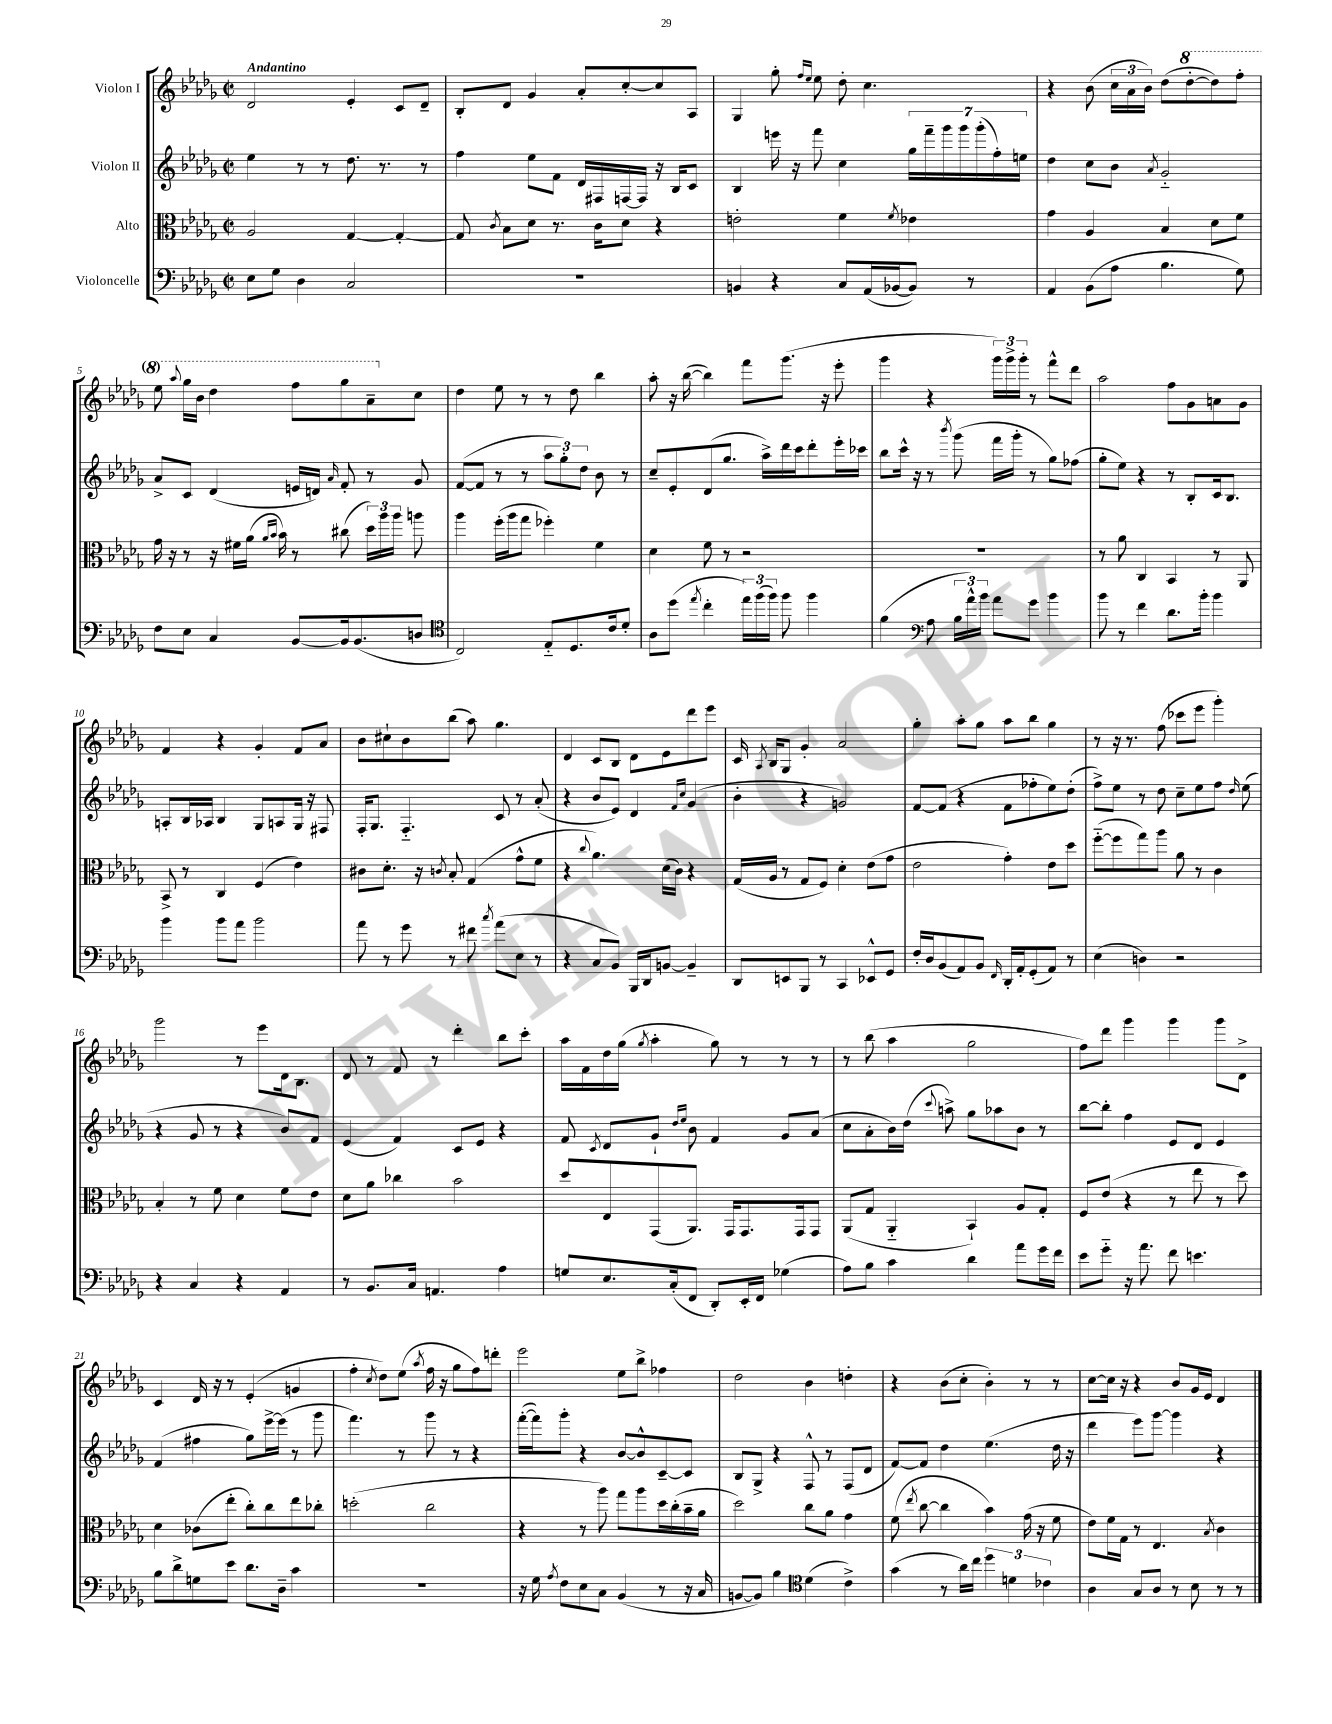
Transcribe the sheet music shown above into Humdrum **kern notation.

**kern	**kern	**kern	**kern
*part4	*part3	*part2	*part1
*staff4	*staff3	*staff2	*staff1
*I"Violoncelle	*I"Alto	*I"Violon II	*I"Violon I
*clefF4	*clefC3	*clefG2	*clefG2
*k[b-e-a-d-g-]	*k[b-e-a-d-g-]	*k[b-e-a-d-g-]	*k[b-e-a-d-g-]
*M2/2	*M2/2	*M2/2	*M2/2
*met(c|)	*met(c|)	*met(c|)	*met(c|)
=1	=1	=1	=1
!	!	!	!LO:TX:a:B:t=Andantino
8E-\L	2A-/	4ee-\	2d-/
8G-\J	.	.	.
4D-\	.	8r	.
.	.	8r	.
2C/	[4G-/	8.dd-\	4e-'/
.	.	8.r	.
.	4G-'/_	.	8c/L
.	.	8r	8d-~/J
=2	=2	=2	=2
1r	8G-/]	4ff\	8B-'/L
.	8qc/	.	.
.	8B-\L	.	8d-/J
.	8d-\J	8ee-\L	4g-/
.	8.r	8f\J	.
.	.	16d-/LL	8a-'/L
.	16c\KL	16F#X/	.
.	8d-\J	[16Fn/	[8cc'/
.	.	16F/JJ]	.
.	4r	16r	8cc/]
.	.	16B-/KL	.
.	.	8c/J	8A-/J
=3	=3	=3	=3
4BBn/	2en'\	4B-/	4G-/
4r	.	16eeen\	8gg-'\
.	.	16r	.
.	.	.	16qqff/LL
.	.	.	16qqee-/JJ
.	.	8fff\	8ee-\
8C/L	4f\	4cc\	8dd-'\
(16AA-/L	.	.	4.cc\
[16BB-X/J	.	.	.
.	8qf/	.	.
8BB-/J])	4e-X\	28gg-\LL	.
.	.	28fff~\	.
.	.	28ggg-\	.
.	.	28ggg-\	.
8r	.	.	.
.	.	(28ggg-'\	.
.	.	28ff'\)	.
.	.	28een\JJ	.
=4	=4	=4	=4
4AA-/	4g-\	4dd-\	4r
(8BB-\L	4A-/	8cc\L	(8b-\
8A-\J	.	8b-\J	24cc\LL
.	.	.	24a-\
.	.	.	24b-\JJ)
.	.	8qa-/	.
4.B-\	4B-/	2g-/	(8dd-\L
*	*	*	*8va
.	.	.	[8ddd-'\
.	8d-\L	.	8ddd-\])
8G-\)	8f\J	.	8fff'\J
!!LO:LB:g=z
=5	=5	=5	=5
8F\L	16g-\	8a-^/L	8eee-\
.	16r	.	.
.	.	.	8qqaaa-/
8E-\J	8r	8c/J	16ggg-\LL
.	.	.	16bb-\JJ
4C/	16r	(4d-/	4ddd-\
.	16f#X\LL	.	.
.	(16a-\JJ	.	.
.	16qqa-/LL	.	.
.	16qqb-/JJ	.	.
.	16b-\)	.	.
[8BB-/L	8r	16en/LL	8fff\L
.	.	16dn/JJ)	.
.	.	16qqa-/	.
16BB-/k]	(8cc#X\	8f'/	8ggg-\
(8.BB-/	.	.	.
.	24dd-\LL)	8r	8aa-~\
.	24aa-\	.	.
.	24aa-\JJ	.	.
*	*	*	*X8va
8Dn/J	8aan\	8g-/	8cc\J
=6	=6	=6	=6
*clefC4	*	*	*
2C/)	4aa-\	([8f/L	4dd-\
.	.	8f/J]	.
.	(16ff'\LL	8r	8ee-\
.	16aa-\J	.	.
.	8gg-\J	8r	8r
8E-/L	4ff-X'\)	12aa-\L	8r
.	.	12gg-'\)	.
8.D-/	.	.	8dd-\
.	.	12dd-\J	.
.	4f\	8b-\	4bb-\
16c/k	.	.	.
8d-'/J	.	8r	.
=7	=7	=7	=7
8A-\L	4d-\	8cc~/L	8aa-'\
(8dd-\J	.	8e-'/	16r
.	.	.	([16bb-\
8qee-/	.	.	.
4cc'\	8f\	(8d-/	4bb-\])
.	8r	8.gg-/J	.
24ee-\LL)	2r	.	8fff\L
(24ff\	.	.	.
.	.	16aa-^\LL)	.
24ff\JJ)	.	.	.
8ff\	.	16ddd-\	(8.ggg-\J
.	.	16ccc\J	.
4ff\	.	8ddd-'\	.
.	.	.	16r
.	.	16eee-'\L	8eee-'\
.	.	16ccc-X\JJ	.
=8	=8	=8	=8
(4f\	1r	8bb-\L	4ggg-\
.	.	16ccc^^\Jk	.
.	.	16r	.
*clefF4	*	*	*
8A-\	.	8r	4r
.	.	8qbbb-/	.
24B-\LL	.	(8ggg-\	.
24a-^^\)	.	.	.
24b-\JJ	.	.	.
8a-\L	.	16fff\LL	24ggg-\LL)
.	.	.	24ggg-^\
.	.	16ggg-'\JJ	.
.	.	.	24ggg-'\JJ
8g-\J	.	8r	8r
4b-\	.	8gg-\L)	8fff^^\L
.	.	(8ff-X\J	8ddd-\J
=9	=9	=9	=9
8b-\	8r	8gg-'\L	2aa-\
8r	8a-\	8ee-\J)	.
4f\	4C/	4r	.
8.d-\L	4BB-/	8r	8ff\L
.	.	8B-'/L	8g-\
16b-'\Jk	.	.	.
4b-\	8r	16c/k	8an\
.	.	8.B-/J	.
.	8AA-/	.	8g-\J
!!LO:LB:g=z
=10	=10	=10	=10
4b-\	8BB-^/	8An'/L	4f/
.	8r	16B-/L	.
.	.	16A-X/JJ	.
8b-\L	4C/	4B-/	4r
8a-\J	.	.	.
2b-\	(4F/	8G-/L	4g-'/
.	.	8An/	.
.	4e-\)	16G-/Jk	8f/L
.	.	16r	.
.	.	8F#X/	8a-/J
=11	=11	=11	=11
8a-\	8c#X\L	16F'/KL	8b-\L
.	.	8.G-/J	.
8r	8.d-'\J	.	8cc#X`\
8g-\	.	4.F/	8b-\
.	16r	.	.
.	8qcn/	.	.
8r	8B-'/	.	(8bb-\J
8f#X\	(4G-/	.	8aa-\)
8qcc/	.	.	.
(8a-\L	.	8c/	4.gg-\
8E-\J	8g-^^\L	8r	.
8r	8f\J	(8a-'/	.
=12	=12	=12	=12
4r	4r	4r	4d-/
.	8qqcc/	.	.
8C/L	4.a-\)	8b-/L	8c/L
8BB-/J)	.	8e-/J)	8B-/J
16BBB-/LL	.	4d-/	8d-\L
16DD-/J	.	.	.
[8BBn/J	(16d-\LL	.	8e-\
.	16c\JJ)	.	.
.	.	16qqf/LL	.
.	.	16qqcc/JJ	.
4BB~/]	4r	(4g-/	8ddd-\
.	.	.	8eee-\J
=13	=13	=13	=13
8DD-/L	(16G-/LL	4b-'\	16c/
.	.	.	8qA-/
.	16A-/JJ	.	16B-/KL
8EEn/	8r	.	8G-/J
8BBB-/J	8G-/L	4r	4g-'/
8r	8F/J)	.	.
4CC/	4d-'\	2gn/)	2a-/
8EE-X^^/L	(8e-\L	.	.
8GG-/J	8g-\J	.	.
=14	=14	=14	=14
16F'/LL	2e-\	[8f/L	4gg-'\
16D-/J	.	.	.
(8BB-/	.	(8f/J]	.
8AA-/)	.	4r	8aa-'\L
8BB-/J	.	.	8gg-\J
16qqFF/	.	.	.
16DD-'/LL	4g-'\)	8f\L	8aa-\L
16AA-'/J	.	.	.
(8GG-'/	.	8ff-X'\	8bb-\J
8AA-/J)	8e-\L	8ee-\)	4gg-\
8r	8dd-\J	(8dd-'\J	.
=15	=15	=15	=15
(4E-\	([8ff\L	8ff^\L)	8r
.	8ff\]	8ee-\J	16r
.	.	.	8.r
4Dn\)	8gg-\)	8r	.
.	8aa-\J	8dd-\	(8ff\
2r	8a-\	8cc~\L	8ccc-X\L
.	8r	8ee-\	8eee-\J
.	4c\	8ff\J	4ggg-'\)
.	.	16qqdd-/	.
.	.	(8ee-\	.
!!LO:LB:g=z
=16	=16	=16	=16
4r	4B-'/	4r	2ggg-\
4C/	8r	8g-/	.
.	8f\	8r	.
4r	4d-\	4r	8r
.	.	.	8eee-\L
4AA-/	8f\L	8b-/L)	16d-\k
.	.	.	8.B-\J
.	8e-\J	8f/J	.
=17	=17	=17	=17
8r	8d-\L	(4e-/	8d-/
8.BB-/L	8a-\J	.	8r
.	4cc-X\	4f/)	8f/
16C/Jk	.	.	.
4.AAn/	.	.	8r
.	2b-\	8c/L	4ddd-'\
.	.	8e-/J	.
4A-\	.	4r	8bb-\L
.	.	.	8ccc'\J
=18	=18	=18	=18
8Gn/L	8dd-/L	8f/	16aa-\LL
.	.	.	16f\
.	.	8qc/	.
8.E-/	8E-/	8d-/L	16dd-\
.	.	.	(16gg-\JJ
.	.	.	8qgg-/
.	(8GG-/	8g-`/J	4aa-'\
(16C'/k	.	.	.
.	.	16qqdd-/LL	.
.	.	16qqee-/JJ	.
8FF/J	8.AA-/J)	8b-\	.
8DD-'/L)	.	4f/	8gg-\)
.	16GG-/KL	.	.
16EE-'/L	8.GG-/	.	8r
16FF/JJ	.	.	.
(4G-X\	.	8g-/L	8r
.	16GG-/k	.	.
.	8GG-/J	(8a-/J	8r
=19	=19	=19	=19
8A-\L)	(8AA-/L	8cc\L	8r
8B-\J	8G-/J	8a-'\	(8bb-\
4c\	4AA-/	16b-\L)	4aa-\
.	.	(16dd-\JJ	.
.	.	8qqccc/	.
.	.	8aan^\)	.
4d-\	4BB-`/)	8gg-\L	2gg-\
.	.	8aa-X\	.
8a-\L	8A-/L	8b-\J	.
16g-\L	8G-'/J	8r	.
16f\JJ	.	.	.
=20	=20	=20	=20
8e-\L	8F/L	[8bb-\L	8ff\L)
8g-\J	(8e-/J	8bb-'\J]	8ddd-\J
16r	4r	4ff\	4ggg-\
8.a-\	.	.	.
8f\	8r	8e-/L	4ggg-\
4.en\	8ee-\	8d-/J	.
.	8r	4e-/	8ggg-\L
.	8dd-\)	.	8d-^\J
!!LO:LB:g=z
=21	=21	=21	=21
8B-\L	4d-\	(4f/	4c/
8d-^\	.	.	.
8Gn\	(8c-X\L	4ff#X\	16d-/
.	.	.	16r
8e-\J	8ee-'\J	.	8r
8.d-\L	8cc'\L)	8gg-\L)	(4e-'/
.	8cc\	[16eee-^\L	.
16D-~\Jk	.	(16eee-\JJ]	.
4c\	8ee-\	8r	4gn/
.	8cc-X'\J	8ggg-\	.
=22	=22	=22	=22
1r	(2ddn'\	4.fff\)	4ff'\
.	.	.	8qcc/
.	.	.	8dd-\L)
.	.	8r	(8ee-\J
.	.	.	8qaa-/
.	2cc\	8ggg-\	16ff\
.	.	.	16r
.	.	8r	8gg-\L
.	.	4r	8ff\)
.	.	.	8dddn'\J
=23	=23	=23	=23
16r	4r	([16fff'\LL	2eee-\
16G-\	.	16fff\J])	.
8qA-/	.	.	.
8F\L	.	8ggg-'\J	.
8E-\	8r	4r	.
8C\J	8aa-\)	.	.
(4BB-/	8gg-\L	[8b-/L	8ee-\L
.	8aa-\	8b-^^/]	8bb-^\J
8r	16dd-\L	[8c~/	4ff-X\
.	(16cc'\	.	.
16r	16b-~\	8c/J]	.
16C/	16a-\JJ	.	.
=24	=24	=24	=24
[8BBn/L	2dd-\)	8B-/L	2dd-\
8BB/J])	.	8G-^/J	.
4B-\	.	4r	.
*clefC4	*	*	*
(4d-\	8cc\L	8F^^/	4b-\
.	8a-\J	8r	.
4c^\)	4g-\	(8F/L	4ddn'\
.	.	8d-/J	.
=25	=25	=25	=25
(4g-\	(8f\	[8f/L)	4r
.	8qee-/	.	.
.	[8cc\	8f/J]	.
8r	4cc\]	4dd-\	(8b-\L
16a-\LL)	.	.	8cc'\J
16cc\JJ	.	.	.
6dd-\	4b-\)	(4.ee-\	4b-'\)
6dn\	.	.	.
.	(16g-\	.	8r
.	16r	.	.
6c-X\	.	.	.
.	8f\	16dd-\	8r
.	.	16r	.
=26	=26	=26	=26
4A-\	8e-\L)	4ddd-\	[8cc\L
.	16f\L	.	16cc\Jk]
.	16G-\JJ	.	16r
8G-/L	8r	8eee-\L)	4r
8A-/J	4.E-/	[8ggg-\J	.
8r	.	4ggg-\]	8b-/L
8B-\	.	.	16g-/L
.	.	.	16e-/JJ
.	8qB-/	.	.
8r	4c\	4r	4d-/
8r	.	.	.
==	==	==	==
*-	*-	*-	*-
